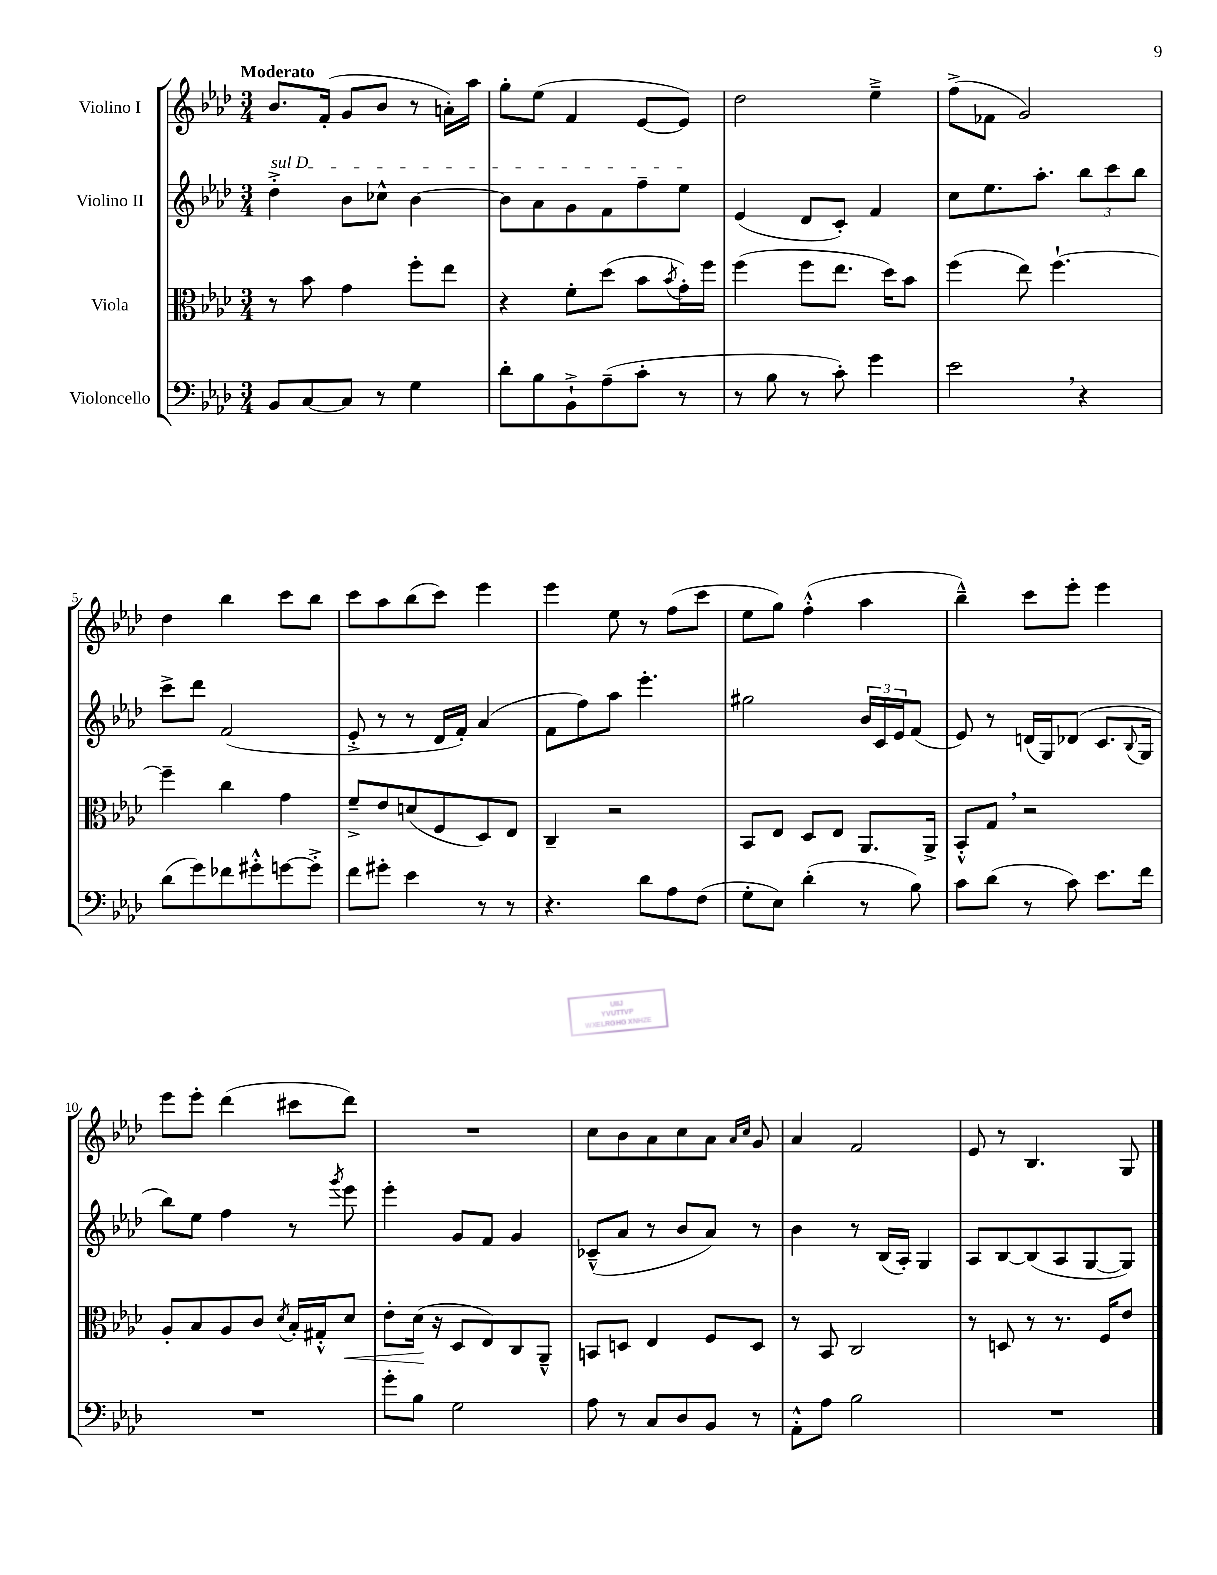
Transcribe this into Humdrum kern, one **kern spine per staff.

**kern	**kern	**kern	**kern
*staff4	*staff3	*staff2	*staff1
*clefF4	*clefC3	*clefG2	*clefG2
*k[b-e-a-d-]	*k[b-e-a-d-]	*k[b-e-a-d-]	*k[b-e-a-d-]
*M3/4	*M3/4	*M3/4	*M3/4
8BB-/L	8r	4dd-'^\	8.b-/L
[8C/	8b-\	.	.
.	.	.	(16f'/Jk
8C/]J	4g\	8b-\L	8g/L
8r	.	8cc-^^\J	8b-/J
4G\	8ff'\L	[4b-\	8r
.	8ee-\J	.	16a'\LL)
.	.	.	16aa-\JJ
=	=	=	=
8d-'\L	4r	8b-\]L	8gg'\L
8B-\	.	8a-\	(8ee-\J
8BB-`^\	8f'\L	8g\	4f/
(8A-~\	(8dd-\J	8f\	.
8c'\J	8b-\L	8ff~\	[8e-/L
.	8qb-/	.	.
8r	16g'\L)	8ee-\J	8e-/]J)
.	16ff\JJ	.	.
=	=	=	=
8r	(4ff\	(4e-/	2dd-\
8B-\	.	.	.
8r	8ff\L	8d-/L	.
8c'\)	8.ee-\J	8c'/J)	.
4g\	.	4f/	4ee-~^\
.	16dd-\LK)	.	.
.	8b-\J	.	.
=	=	=	=
2e-\	(4ff\	8cc\L	(8ff^\L
.	.	8.ee-\	8f-\J
.	8ee-\)	.	2g/)
.	.	8.aa-'\J	.
.	[4.ff`\	.	.
4r	.	12bb-\L	.
.	.	12ccc\	.
.	.	12bb-\J	.
=	=	=	=
(8d-\L	4ff~\]	8ccc^\L	4dd-\
8g\)	.	8ddd-\J	.
8f-\	4cc\	(2f/	4bb-\
8g#'^^\	.	.	.
[8g\	4g\	.	8ccc\L
8g'^\]J	.	.	8bb-\J
=	=	=	=
8f\L	8f~^/L	8e-'^/	8ccc\L
8g#'\J	8e-/	8r	8aa-\
4e-\	(8d/	8r	(8bb-\
.	8F/	16d-/LL	8ccc\J)
.	.	16f'/JJ)	.
8r	8D-/)	(4a-/	4eee-\
8r	8E-/J	.	.
=	=	=	=
4.r	4C~/	8f\L	4eee-\
.	.	8ff\)	.
.	2r	8aa-\J	8ee-\
8d-\L	.	4.eee-'\	8r
8A-\	.	.	(8ff\L
(8F\J	.	.	8ccc\J
=	=	=	=
8G'\L	8BB-/L	2gg#\	8ee-\L
8E-\J)	8E-/J	.	8gg\J)
(4d-'\	8D-/L	.	(4ff'^^\
.	8E-/J	.	.
8r	8.AA-/L	24b-/LL	4aa-\
.	.	24c/	.
.	.	24e-/J	.
8B-\)	.	(8f/J	.
.	16AA-^/Jk	.	.
=	=	=	=
8c\L	8BB-'^^/L	8e-/)	4bb-~^^\)
(8d-\J	8G/J	8r	.
8r	2r	(16d/LL	8ccc\L
.	.	16G/J)	.
8c\)	.	(8d-/J	8eee-'\J
8.e-\L	.	8.c/L	4eee-\
.	.	8qqB-/	.
16f\Jk	.	16G/Jk	.
=	=	=	=
2.r	8A-'/L	8bb-\L)	8eee-\L
.	8B-/	8ee-\J	8eee-'\J
.	8A-/	4ff\	(4ddd-\
.	8c/J	.	.
.	8qd-/	.	.
.	16B-'/LL	8r	8ccc#\L
.	16G#'^^/J	.	.
.	.	8qggg/	.
.	8d-/J	8eee-\	8ddd-\J)
=	=	=	=
8g'\L	8e-'\L	4eee-'\	2.r
8B-\J	(16d-\Jk	.	.
.	16r	.	.
2G\	8D-/L	8g/L	.
.	8E-/)	8f/J	.
.	8C/	4g/	.
.	8AA-~^^/J	.	.
=	=	=	=
8A-\	8BB/L	(8c-~^^/L	8cc\L
8r	8D/J	8a-/J	8b-\
8C/L	4E-/	8r	8a-\
8D-/	.	8b-/L	8cc\
8BB-/J	8F/L	8a-/J)	8a-\J
.	.	.	16qqa-/LL
.	.	.	16qqcc/JJ
8r	8D/J	8r	8g/
=	=	=	=
8AA-'^^\L	8r	4b-\	4a-/
8A-\J	8BB-/	.	.
2B-\	2C/	8r	2f/
.	.	(16B-/LL	.
.	.	16A-'/JJ)	.
.	.	4G/	.
=	=	=	=
2.r	8r	8A-/L	8e-/
.	8D/	[8B-/	8r
.	8r	(8B-/]	4.B-/
.	8.r	8A-/	.
.	.	[8G/	.
.	16F/LK	.	.
.	8e-/J	8G/]J)	8G/
==	==	==	==
*-	*-	*-	*-
